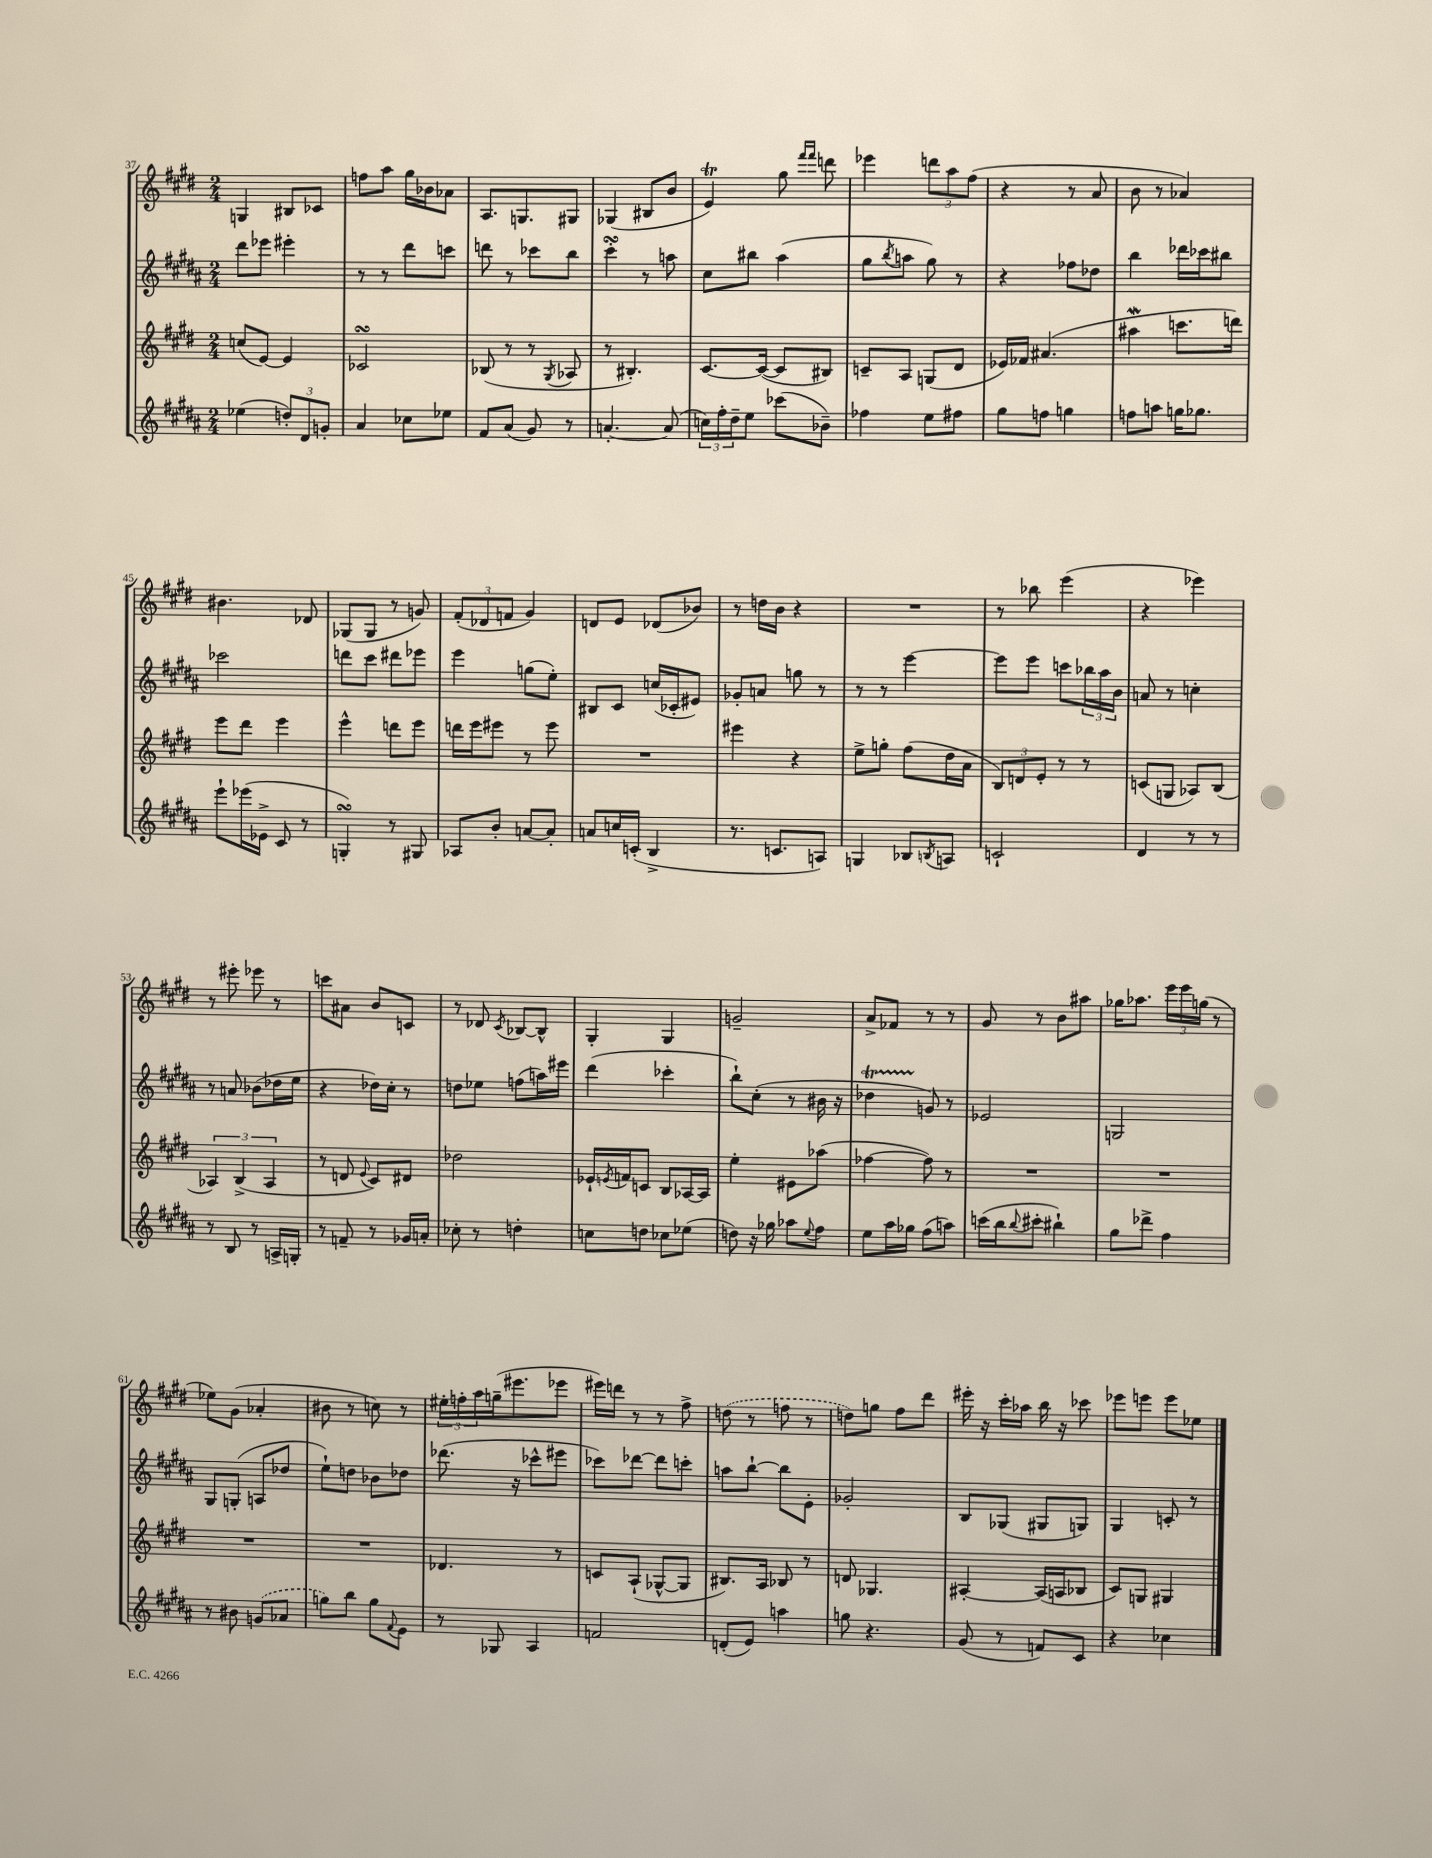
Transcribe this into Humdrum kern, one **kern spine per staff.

**kern	**kern	**kern	**kern
*part4	*part3	*part2	*part1
*staff4	*staff3	*staff2	*staff1
*clefG2	*clefG2	*clefG2	*clefG2
*k[f#c#g#d#a#]	*k[f#c#g#d#]	*k[f#c#g#d#a#]	*k[f#c#g#d#]
*M2/4	*M2/4	*M2/4	*M2/4
=37	=37	=37	=37
(4ee-X\	(8ccn/L	8ddd#\L	4Gn/
.	[8e/J)	8eee-X\J	.
12ddn'/L)	4e/]	4eee#X'\	8B#X/L
12d#/	.	.	.
.	.	.	8c-X/J
12gn'/J	.	.	.
=38	=38	=38	=38
4a#/	2c-XsSSs/	8r	8ffn\L
.	.	8r	8aa\J
8cc-X\L	.	8ddd#\L	16gg#\LL
.	.	.	16b-X\J
8ee-X\J	.	8cccn\J	8a-X\J
=39	=39	=39	=39
8f#/L	(8B-X/	8dddn\	8.A/L
(8a#/J	8r	8r	.
.	.	.	8.Gn/
8g#/)	8r	8ccc-X\L	.
.	8qG#/	.	.
8r	8A-X/	8bb\J	8G#X/J
=40	=40	=40	=40
[4.an'/	8r	4ccc#sSSS'\	(4G-X/
.	4.B#X'/)	.	.
.	.	8r	8B#X/L
(8a/]	.	8aan\	8b/J
=41	=41	=41	=41
24ccn\LL)	[8.c#/L	8cc#\L	4eT/)
24ff#'\	.	.	.
24dd#~\J	.	.	.
8ee\J	.	8bb#X\J	.
.	(16c#/Jk_	.	.
(8ccc-X\L	8c#/L]	(4aa#\	8gg#\
.	.	.	16qqfff#/LL
.	.	.	16qqfff#/JJ
8b-X~\J)	8B#X/J)	.	8dddn\
=42	=42	=42	=42
4ff-X\	8cn~/L	8gg#\L	4eee-X\
.	.	8qbb/	.
.	8A/J	8aan\J	.
8ee\L	(8Gn/L	8gg#\)	12dddn\L
.	.	.	12aa\
8ff#X\J	8d#/J	8r	.
.	.	.	(12ff#\J
=43	=43	=43	=43
8gg#\L	16e-X/LL)	4r	4r
.	16f-X/JJ	.	.
8ffn\J	(4.a#X/	.	.
4ggn\	.	8ff-X\L	8r
.	.	8dd-X\J	8a/
=44	=44	=44	=44
8ffn\L	4aa#XW\	4bb\	8b\
8aan\J	.	.	8r
16ggn\KL	8.cccn\L	16ddd-X\LL	4a-X/)
8.gg-X\J	.	16ccc-X\J	.
.	.	8bb#X\J	.
.	16dddn\Jk)	.	.
!!LO:LB:g=z
=45	=45	=45	=45
8eee`\L	8eee\L	2ccc-X\	4.b#X\
(16eee-X\L	8ddd#\J	.	.
16e-X^\JJ	.	.	.
8c#/	4eee\	.	.
8r	.	.	8d-X/
=46	=46	=46	=46
4GnsSSs'/)	4eee^^\	8dddn\L	(8G-X/L
.	.	8ccc#\J	8G-/J
8r	8dddn\L	8ddd#X\L	8r
8G#X/	8eee\J	8eee-X\J	8gn/)
=47	=47	=47	=47
8A-X/L	16dddn\LL	4eee\	(12f#'/L
.	16eee\J	.	.
.	.	.	12d-X/
8b'/J	8eee#X\J	.	.
.	.	.	12fn/J
[8an/L	8r	(8ggn\L	4g#/)
8a'/J]	8eee#\	8ee'\J)	.
=48	=48	=48	=48
8an/L	2r	8B#X/L	8dn/L
16ccn/L	.	8c#/J	8e/J
(16cn'/JJ	.	.	.
4B^/	.	(16ccn/LL	(8d-X/L
.	.	16c-X'/J	.
.	.	8e#X/J)	8b-X/J)
=49	=49	=49	=49
8.r	4eee#X\	8g-X'/L	8r
.	.	8an/J	16ddn\LL
8.cn/L	.	.	16b\JJ
.	4r	8ggn\	4r
8An/J)	.	8r	.
=50	=50	=50	=50
4Gn/	8ee^\L	8r	2r
.	8ggn'\J	8r	.
8B-X/L	(8ff#\L	[4eee\	.
8qBn/	.	.	.
8An/J	16dd#\L	.	.
.	16a\JJ	.	.
=51	=51	=51	=51
2cn`/	12B/L)	8eee\L]	8r
.	12dn/	.	.
.	.	8eee\J	8bb-X\
.	12e'/J	.	.
.	8r	8cccn\L	(4eee\
.	8r	24bb-X\L	.
.	.	24aa#\	.
.	.	24b\JJ	.
=52	=52	=52	=52
4d#/	(8cn/L	8an/	4r
.	8Gn/J	8r	.
8r	8A-X/L)	4ccn'\	4eee-X\)
8r	(8B/J	.	.
!!LO:LB:g=z
=53	=53	=53	=53
8r	6A-X/)	8r	8r
8B/	.	8an/	8eee#X'\
.	(6B^/	.	.
8r	.	(8b-X\L	8eee-X\
.	6A-/	.	.
16An^/LL	.	16dd-X\L	8r
16Gn'/JJ	.	16ee\JJ	.
=54	=54	=54	=54
8r	8r	4r	8cccn\L
8fn~/	8dn/	.	8a#X\J
.	8qqe/	.	.
8r	8c#/L)	16dd-X\LL)	8b/L
.	.	16cc#'\JJ	.
16g-X/LL	8d#X/J	8r	8cn/J
16an'/JJ	.	.	.
=55	=55	=55	=55
8cc-X'\	2dd-X\	8ddn\L	8r
8r	.	8ee-X\J	8d-X/
.	.	.	8qc#/
4ddn'\	.	(8ffn\L	[8B-X/L
.	.	16aan\L)	8B-^^/J]
.	.	16eee#X\JJ	.
=56	=56	=56	=56
8ccn\L	16e-X`/LL	(4ddd#\	4G#'/
.	8qen/	.	.
.	16fn/J	.	.
8ddn\J	8cn/J	.	.
8cc-X\L	8B/L	4ccc-X'\	4G#/
(8ee-X\J	[16A-X/L	.	.
.	16A-/JJ]	.	.
=57	=57	=57	=57
8ddn\)	4ee'\	8bb`\L)	2gn~/
16r	.	(8cc#'\J	.
16gg-X\	.	.	.
8aa-X\L	8e#X\L	8r	.
8qqee/	.	.	.
8ff#\J	(8aa-X\J	16b#X\	.
.	.	16r	.
=58	=58	=58	=58
8ee\L	[4ff-X\	4dd-XT\	8a^/L
16aa#\L	.	.	8f-X/J
16gg-X\JJ	.	.	.
(8ff#\L	8ff-\])	8gn/)	8r
8aan\J)	8r	8r	8r
=59	=59	=59	=59
(16cccn\LL	2r	2e-X/	8g#/
16bb\J	.	.	.
8qqbb/	.	.	.
8ccc#X'\J	.	.	8r
4bb#X`\)	.	.	8b\L
.	.	.	8aa#X\J
=60	=60	=60	=60
8gg#\L	2r	2Gn/	16gg-X\KL
.	.	.	8.aa-X\J
8ddd-X^\J	.	.	.
4ff#\	.	.	24eee\LL
.	.	.	24eee\
.	.	.	(24ggn\JJ
.	.	.	8r
!!LO:LB:g=z
=61	=61	=61	=61
8r	2r	8G#/L	8ee-X\L)
8b#X\	.	(8Gn'/J	(8g#\J
(8gn/L	.	8An/L	4a-X'/
8a-X/J	.	8dd-X/J	.
=62	=62	=62	=62
8ggn\L)	2r	8ee`\L)	8b#X\
8bb\J	.	8ddn\J	8r
8gg\L	.	8b-X\L	8ccn\)
8qqf#/	.	.	.
8e\J	.	8dd-X\J	8r
=63	=63	=63	=63
8r	4.d-X/	(8.ddd-X\	24ee#X'\LL
.	.	.	24ffn'\
.	.	.	24aa\
8G-X/	.	.	(16ggn~\J
.	.	16r	8.eee#X\
4A#/	.	8ccc-X^^\L	.
.	8r	8eee#X\J	8eee-X\J
=64	=64	=64	=64
2fn/	8cn/L	8ccc-X\L)	16eee#X\LL)
.	.	.	16dddn\JJ
.	(8A`/J	[8ddd-X\J	8r
.	[8G-X^^/L	8ddd-\L]	8r
.	8G-/J]	8cccn'\J	8ff#^\
=65	=65	=65	=65
(8dn'/L	8.B#X/L)	8aan\L	(8ddn\
8e/J)	.	[8bb`\J	8r
.	16A/Jk	.	.
4aan\	8B-X/	8bb\L]	8ffn\
.	8r	8e'\J	8r
=66	=66	=66	=66
8ggn\	8dn/	2g-X'/	8ddn\L)
4.r	4.G-X/	.	8ggn\J
.	.	.	8ff#\L
.	.	.	8ddd#\J
=67	=67	=67	=67
(8g#/	[4A#X'/	8B/L	16eee#X'\
.	.	.	16r
8r	.	(8G-X/J	16ccc#'\LL
.	.	.	16aa-X\JJ
8fn/L)	(16A#/LL]	8G#X/L	16bb\
.	16An/J	.	16r
8c#/J	8B-X/J	8Gn/J)	8ccc-X\
=68	=68	=68	=68
4r	8c#/L)	4G#/	8eee-X\L
.	8Gn/J	.	8eeen\J
4cc-X\	4G#X/	8cn'/	8eee\L
.	.	8r	8ee-X\J
==	==	==	==
*-	*-	*-	*-
